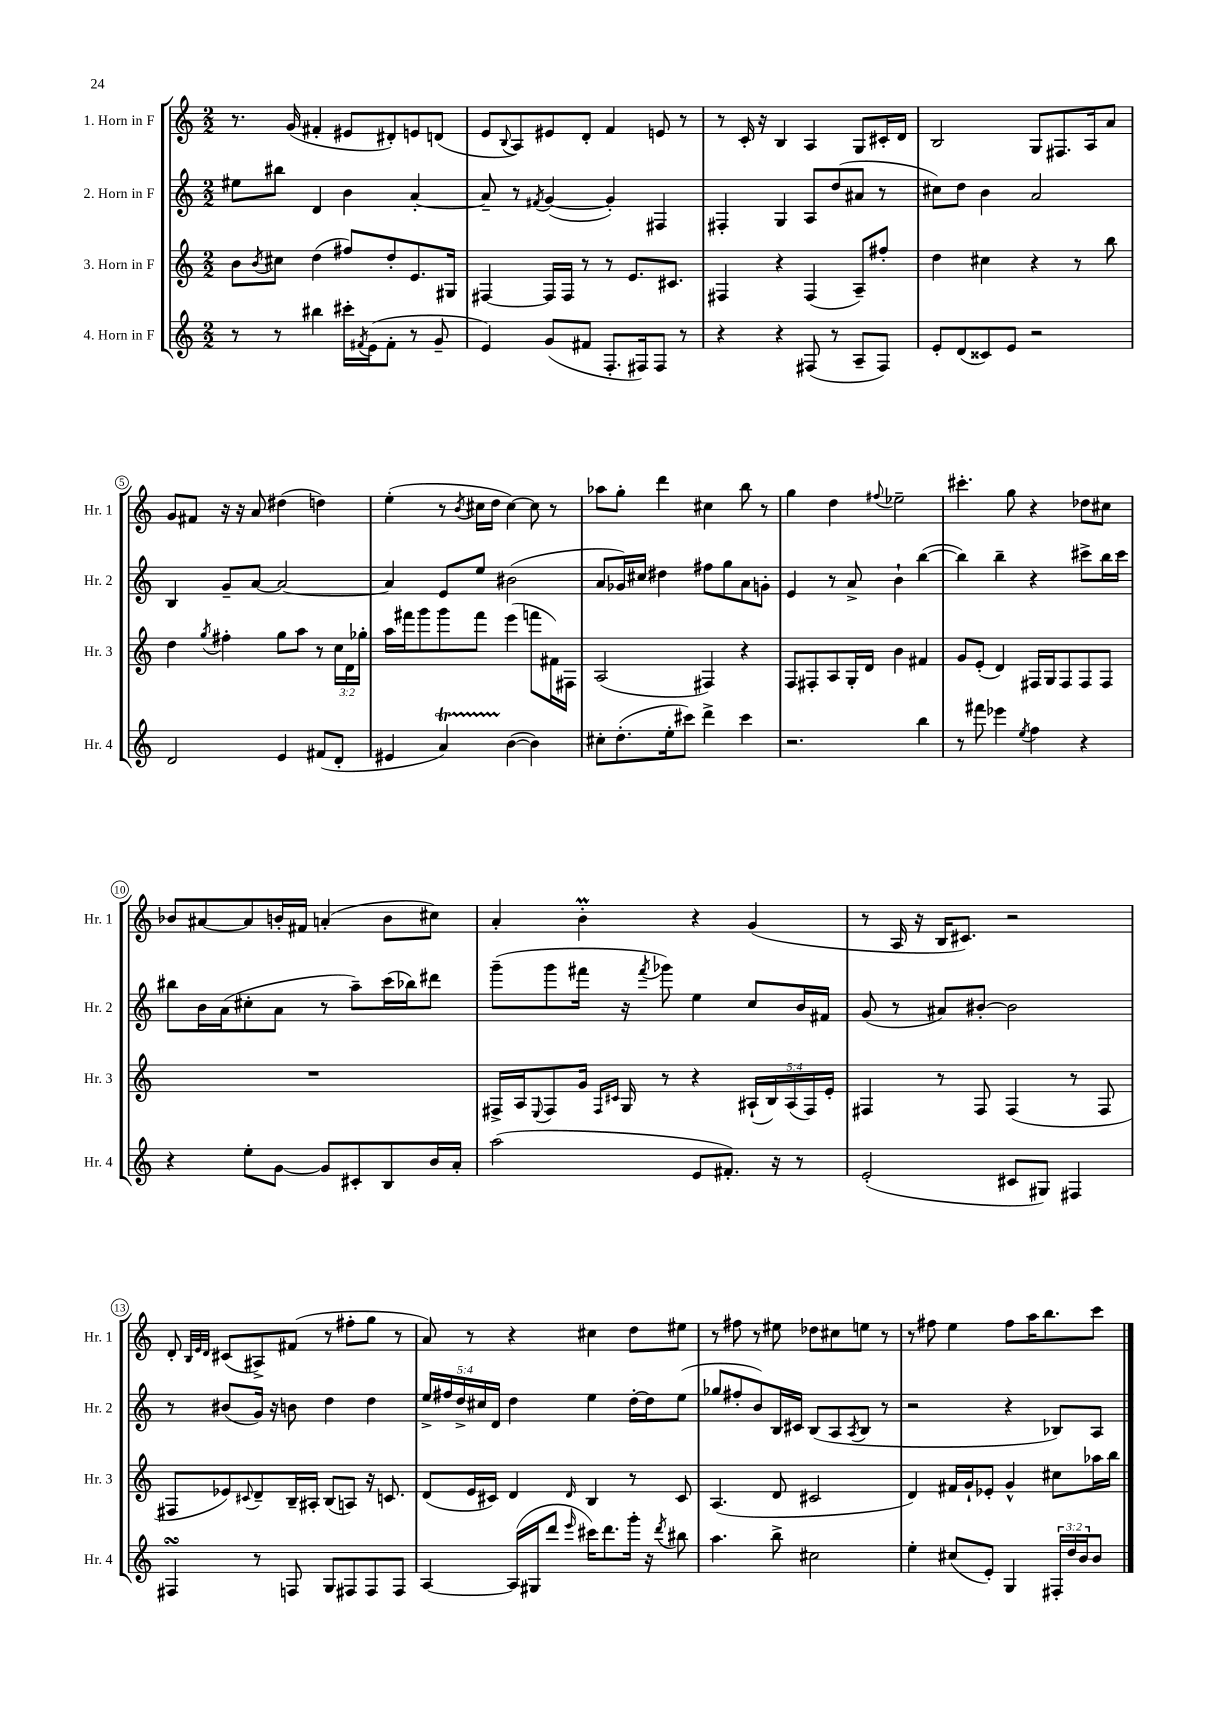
<<
\new StaffGroup <<
\new Staff = "s0" \with { instrumentName = "1. Horn in F" shortInstrumentName = "Hr. 1" } {
    \clef treble \key c \major \numericTimeSignature \time 2/2
    r8. g'16( fis'4-. eis'8 dis'8-.) e'8 d'8( |
    e'8 \appoggiatura { b8 } a8) eis'8 d'8-. f'4 e'8 r8 |
    r8 c'16-. r16 b4 a4 g8 cis'16-. d'16 |
    b2 g8 fis8. a16 a'8 |
    g'8 fis'8 r16 r16 a'8 dis''4( d''4) |
    e''4-.( r8 \acciaccatura { b'8 } cis''16 d''16 cis''4~) cis''8 r8 |
    aes''8 g''8-. d'''4 cis''4 b''8 r8 |
    g''4 d''4 \appoggiatura { fis''8 } ees''2-- |
    cis'''4.-. g''8 r4 des''8 cis''8 |
    bes'8 ais'8~ ais'8 b'16-. fis'16 a'4-.( b'8 cis''8) |
    a'4-. b'4-.\prall r4 g'4( |
    r8 a16 r16 b16 cis'8.) r2 |
    d'8-. \grace { b32 e'32 d'32 } cis'8( ais8->) fis'8( r8 fis''8-. g''8 r8 |
    a'8) r8 r4 cis''4 d''8 eis''8 |
    r8 fis''8 r8 eis''8 des''8 cis''8 e''8 r8 |
    r8 fis''8 e''4 fis''8 a''16 b''8. c'''8 \bar "|." |
}
\new Staff = "s1" \with { instrumentName = "2. Horn in F" shortInstrumentName = "Hr. 2" } {
    \clef treble \key c \major \numericTimeSignature \time 2/2 \override Staff.TupletNumber.text = #tuplet-number::calc-fraction-text
    eis''8 bis''8 d'4 b'4 a'4~-. |
    a'8-- r8 \acciaccatura { fis'8 } g'4~( g'4-.) fis4 |
    fis4-. g4 a8 d''8( ais'8 r8 |
    cis''8) d''8 b'4 a'2 |
    b4 g'8-- a'8~ a'2~ |
    a'4 e'8 e''8 bis'2( |
    a'8 ges'16) cis''16 dis''4 fis''8 g''8 a'8 g'8-. |
    e'4 r8 a'8-> b'4-! b''4~( |
    b''4) b''4-- r4 cis'''8-> b''16 cis'''16 |
    bis''8 b'16 a'16( cis''8-. a'8 r8 a''8--) c'''16( bes''16) dis'''8 |
    g'''8--( g'''8 fis'''16 r16 \acciaccatura { fis'''8 } ges'''8) e''4 c''8 b'16 fis'16 |
    g'8( r8 ais'8) bis'8~-. bis'2 |
    r8 bis'8( g'16) r16 b'8 d''4 d''4 |
    \tuplet 5/4 { e''16-> fis''16 d''16-> cis''16 d'16 } d''4 e''4 d''16~-. d''16 e''8( |
    ges''8 fis''8-. b'8) b16 cis'16 b8( a8 \acciaccatura { a8 } b8 r8 |
    r2 r4 bes8) a8 \bar "|." |
}
\new Staff = "s2" \with { instrumentName = "3. Horn in F" shortInstrumentName = "Hr. 3" } {
    \clef treble \key c \major \numericTimeSignature \time 2/2 \override Staff.TupletNumber.text = #tuplet-number::calc-fraction-text
    b'8 \acciaccatura { b'8 } cis''8 d''4( fis''8) d''8-. e'8. gis16 |
    fis4~ fis16 fis16 r8 r8 e'8. cis'8. |
    fis4 r4 fis4( a8--) fis''8-. |
    d''4 cis''4 r4 r8 b''8 |
    d''4 \acciaccatura { g''8 } fis''4-. g''8 a''8 r8 \tuplet 3/2 { c''16 d'16 ges''16-. } |
    a''16 fis'''16 g'''8 g'''8 fis'''8 e'''4( f'''8 fis'16) fis16 |
    a2( fis4) r4 |
    f8 fis8-. a8 g16-. d'16 b'4 fis'4 |
    g'8 e'8-.( d'4) fis16 g16 fis8 fis8 fis8 |
    R1 |
    fis16-> a16 \appoggiatura { e8 } fis8 g'16 \grace { fis16 cis'16 } g16 r8 r4 \tuplet 5/4 { ais16-!( b16) ais16( fis16) e'16-. } |
    fis4 r8 fis8 fis4( r8 fis8 |
    fis8 ees'8) \appoggiatura { cis'8 } d'8-- b16-- ais16-. b8( a8) r16 c'8. |
    d'8( e'16 cis'16) d'4 \grace { d'16 } b4 r8 cis'8 |
    a4.( d'8 cis'2 |
    d'4) fis'16 g'16-! ees'8-. g'4-^ cis''8 aes''16 b''16 \bar "|." |
}
\new Staff = "s3" \with { instrumentName = "4. Horn in F" shortInstrumentName = "Hr. 4" } {
    \clef treble \key c \major \numericTimeSignature \time 2/2 \override Staff.TupletNumber.text = #tuplet-number::calc-fraction-text
    r8 r8 bis''4 cis'''16-. \acciaccatura { fis'8 } e'16( fis'8-. r8 g'8-- |
    e'4) g'8( fis'8 f8.-. fis16) fis8 r8 |
    r4 r4 fis8( r8 a8-- fis8) |
    e'8-. d'8( cisis'8) e'8 r2 |
    d'2 e'4 fis'8( d'8-. |
    eis'4 a'4\startTrillSpan) b'4~\stopTrillSpan( b'4) |
    cis''8-. d''8.-.( e''16-. cis'''8) d'''4-> cis'''4 |
    r2. b''4 |
    r8 fis'''8 ees'''4 \acciaccatura { e''8 } f''4 r4 |
    r4 e''8-. g'8~ g'8 cis'8-. b8 b'16 a'16-. |
    a''2( e'8 fis'8.-.) r16 r8 |
    e'2-.( cis'8 gis8) fis4 |
    fis4\turn r8 f8 g8 fis8 fis8 fis8 |
    a4~ a16( gis16 d'''8 \grace { e'''16 } cis'''16) d'''8. g'''16-. r16 \acciaccatura { d'''8 } bis''8 |
    a''4. b''8-> cis''2 |
    e''4-. cis''8( e'8-.) g4 \tuplet 3/2 { fis16-. d''16 b'16 } b'8 \bar "|." |
}
>>
>>
\layout { \context { \Score \override BarNumber.stencil = #(make-stencil-circler 0.1 0.3 ly:text-interface::print) } }
